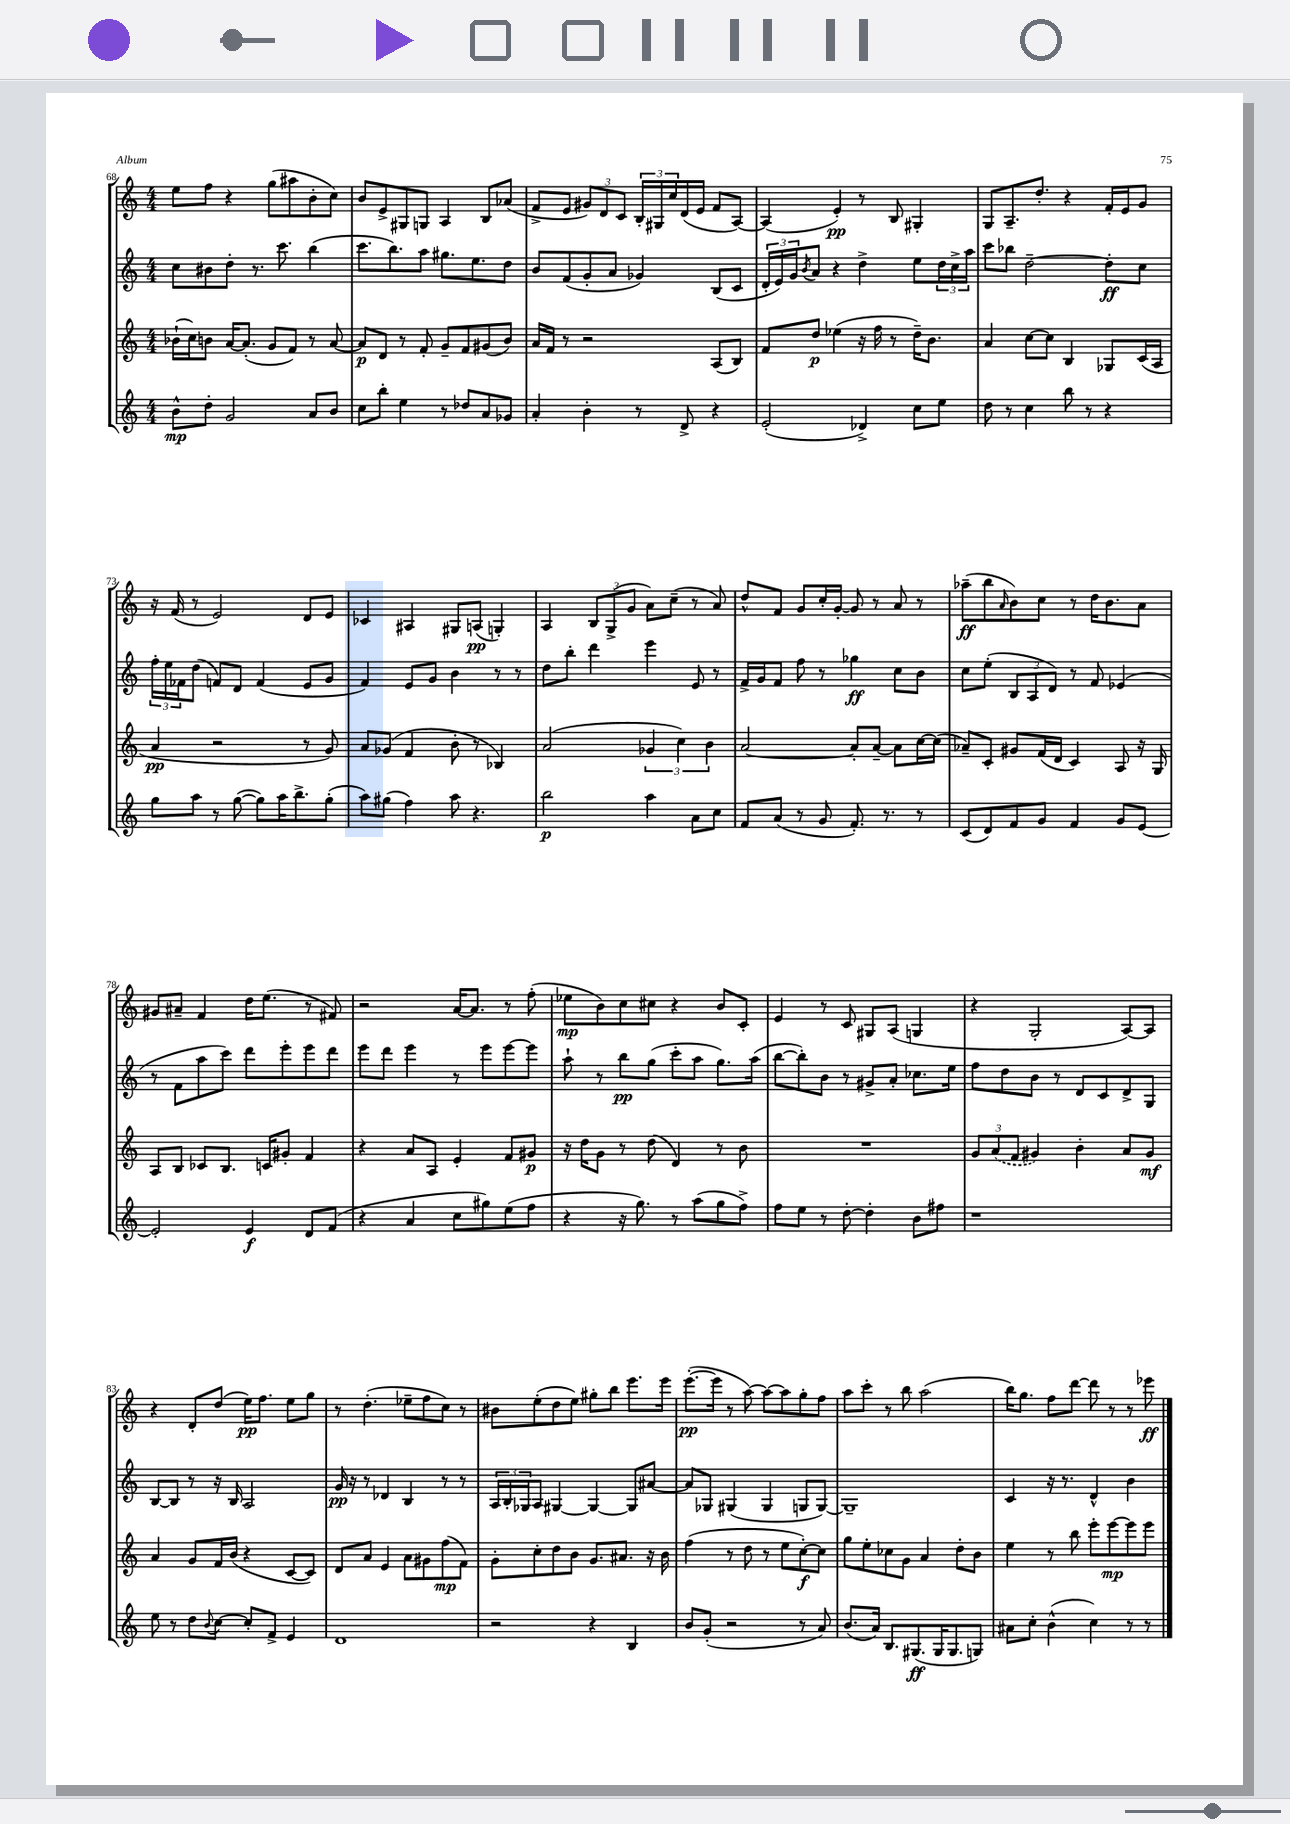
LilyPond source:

<<
\new StaffGroup <<
\new Staff = "s0" {
    \clef treble \key c \major \numericTimeSignature \time 4/4
    e''8 f''8 r4 g''8( ais''8 b'8-. c''8) |
    b'8 e'8-> gis8 g8 a4 b8 aes'8( |
    f'8-> e'8 \tuplet 3/2 { gis'8) d'8 c'8 } \tuplet 3/2 { b16-. gis16 c''16 } d'16( e'16 f'8 a8~) |
    a4( e'4-.\pp) r8 b8 gis4-. |
    g8 a8.-- d''8.-. r4 f'16-. e'16 g'8 |
    r16 f'16( r8 e'2) d'8 e'8 |
    ces'4 ais4 gis8 a8\pp( g4-.) |
    a4 \tuplet 3/2 { b8 g8->( g'8 } a'8) c''8--( r8 a'8) |
    d''8-^ f'8 g'8 c''16-. g'16~-. g'8 r8 a'8 r8 |
    aes''8--\ff( b''8 \grace { a'16 } b'8) c''8 r8 d''16 b'8. a'8 |
    gis'8 ais'8-- f'4 d''16 e''8.( r8 fis'8) |
    r2 a'16~ a'8. r8 f''8-.( |
    ees''8\mp b'8) c''8 cis''8 r4 b'8 c'8-. |
    e'4 r8 c'8 gis8 a8( g4 |
    r4 g2-. a8~) a8 |
    r4 d'8-. d''8( e''16\pp) f''8. e''8 g''8 |
    r8 d''4.-.( ees''8-- f''8 c''8) r8 |
    bis'8 e''8-.( d''8 e''8) gis''8-. b''8 e'''8. e'''16 |
    e'''8.~-.\pp( e'''16 r8 a''8~) a''8~ a''8 g''8-. f''8 |
    a''8 c'''8-. r8 b''8 a''2( |
    b''16) g''8. f''8 d'''8~ d'''8 r8 r8 ees'''8\ff \bar "|." |
}
\new Staff = "s1" {
    \clef treble \key c \major \numericTimeSignature \time 4/4
    c''8 bis'8 d''8-. r8. c'''8. b''4( |
    c'''8. b''8.) a''8 gis''8. e''8. d''8 |
    b'8 f'8( g'8-. a'8 ges'4) b8( c'8 |
    \tuplet 3/2 { d'16-. e'16) g'16 } \acciaccatura { b'8 } a'8 r4 d''4-> e''8 \tuplet 3/2 { d''16 c''16-> a''16 } |
    c'''8 bes''8 d''2~-- d''8-.\ff c''8 |
    \tuplet 3/2 { f''16-. e''16 fes'16 } d''8( f'8) d'8 f'4( e'8 g'8 |
    f'4) e'8 g'8 b'4 r8 r8 |
    d''8 b''8-. d'''4 e'''4 e'8 r8 |
    f'16-> g'16 f'8 f''8 r8 ges''4\ff c''8 b'8 |
    c''8 e''8-.( \tuplet 3/2 { b8 a8 d'8) } r8 f'8 ees'4( |
    r8 f'8 a''8 c'''8) d'''8 e'''8-. e'''8 d'''8 |
    e'''8 d'''8 e'''4 r8 e'''8 e'''8~ e'''8 |
    a''8-! r8 b''8\pp g''8( c'''8-. a''8 g''8.) a''16( |
    b''8~ b''8-.) b'8 r8 gis'8-> a'8-. ces''8. e''16 |
    f''8 d''8 b'8 r8 d'8 c'8 d'8-> g8 |
    b8~ b8 r8 r16 b16 a2 |
    g'16\pp r16 r8 des'4 b4 r8 r8 |
    \tuplet 3/2 { a16 b16-. ges16 } a8 gis4~ gis4~ gis8 ais'8~ |
    ais'8 ges8 gis4( gis4 g8 g8~) |
    g1-- |
    c'4 r16 r8. d'4-^ b'4 \bar "|." |
}
\new Staff = "s2" {
    \clef treble \key c \major \numericTimeSignature \time 4/4
    bes'16-!( c''16) b'8 a'16~ a'8.-.( g'8 f'8) r8 a'8~ |
    a'8\p d'8 r8 f'8-. g'8-- f'8 gis'8( b'8) |
    a'16 f'16 r8 r2 a8( b8) |
    f'8 d''8\p ees''4( r16 f''16 r8 d''16--) b'8. |
    a'4 c''8~ c''8 b4 ges8 c'16( a16 |
    a'4\pp r2 r8 g'8) |
    a'8 ges'8( f'4 b'8-. r8 bes4) |
    a'2( \tuplet 3/2 { ges'4 c''4) b'4 } |
    a'2~ a'8-. a'8~-- a'8 c''16~ c''16( |
    aes'8--) c'8-. gis'8 f'16( d'16 c'4) a8 r16 g16 |
    a8 b8 ces'8 b8. c'16 gis'8-. f'4 |
    r4 a'8 a8 e'4-. f'8 gis'8\p |
    r16 d''16 g'8 r8 d''8( d'4) r8 b'8 |
    R1 |
    \tuplet 3/2 { g'8 \once \slurDashed a'8( f'8 } gis'4) b'4-. a'8 gis'8\mf |
    a'4 g'8 f'16 b'16( r4 c'8~ c'8) |
    d'8 a'8 e'4 a'8 gis'8 f''8\mp( f'8) |
    g'8-. c''8-. d''8 b'8 g'8. ais'8. r16 b'16 |
    f''4( r8 d''8 r8 e''8 c''8~-.\f) c''8 |
    g''8 e''8-. ces''8 g'8 a'4 d''8-. b'8 |
    e''4 r8 b''8 e'''8-. e'''8~\mp e'''8 e'''8 \bar "|." |
}
\new Staff = "s3" {
    \clef treble \key c \major \numericTimeSignature \time 4/4
    b'8-^\mp d''8-. g'2 a'8 b'8 |
    c''8 b''8-. e''4 r8 des''8 a'8 ges'8 |
    a'4-. b'4-. r8 d'8-> r4 |
    e'2-.( des'4->) c''8 e''8 |
    d''8 r8 c''4 b''8 r8 r4 |
    g''8 a''8 r8 g''8~( g''8) a''16 b''8.-> g''8-.( |
    a''8) gis''8( f''4) a''8 r4. |
    b''2\p a''4 a'8 c''8 |
    f'8 a'8( r8 g'8 f'8.-.) r8. r8 |
    c'8( d'8) f'8 g'8 f'4 g'8 e'8~ |
    e'2-. e'4\f d'8 f'8( |
    r4 a'4 c''8 gis''8) e''8( f''8 |
    r4 r16 g''8.) r8 a''8( g''8 f''8->) |
    f''8 e''8 r8 d''8~-. d''4-. b'8 fis''8 |
    r1 |
    e''8 r8 d''8 \appoggiatura { b'8 } c''8~ c''8-. f'8-> e'4 |
    d'1 |
    r2 r4 b4 |
    b'8 g'8-.( r2 r8 a'8) |
    b'8.( a'16) b8. gis8.\ff( gis16 gis8. g8) |
    ais'8 c''8-. b'4-^( c''4) r8 r8 \bar "|." |
}
>>
>>
\layout { \context { \Score currentBarNumber = #68 } }
